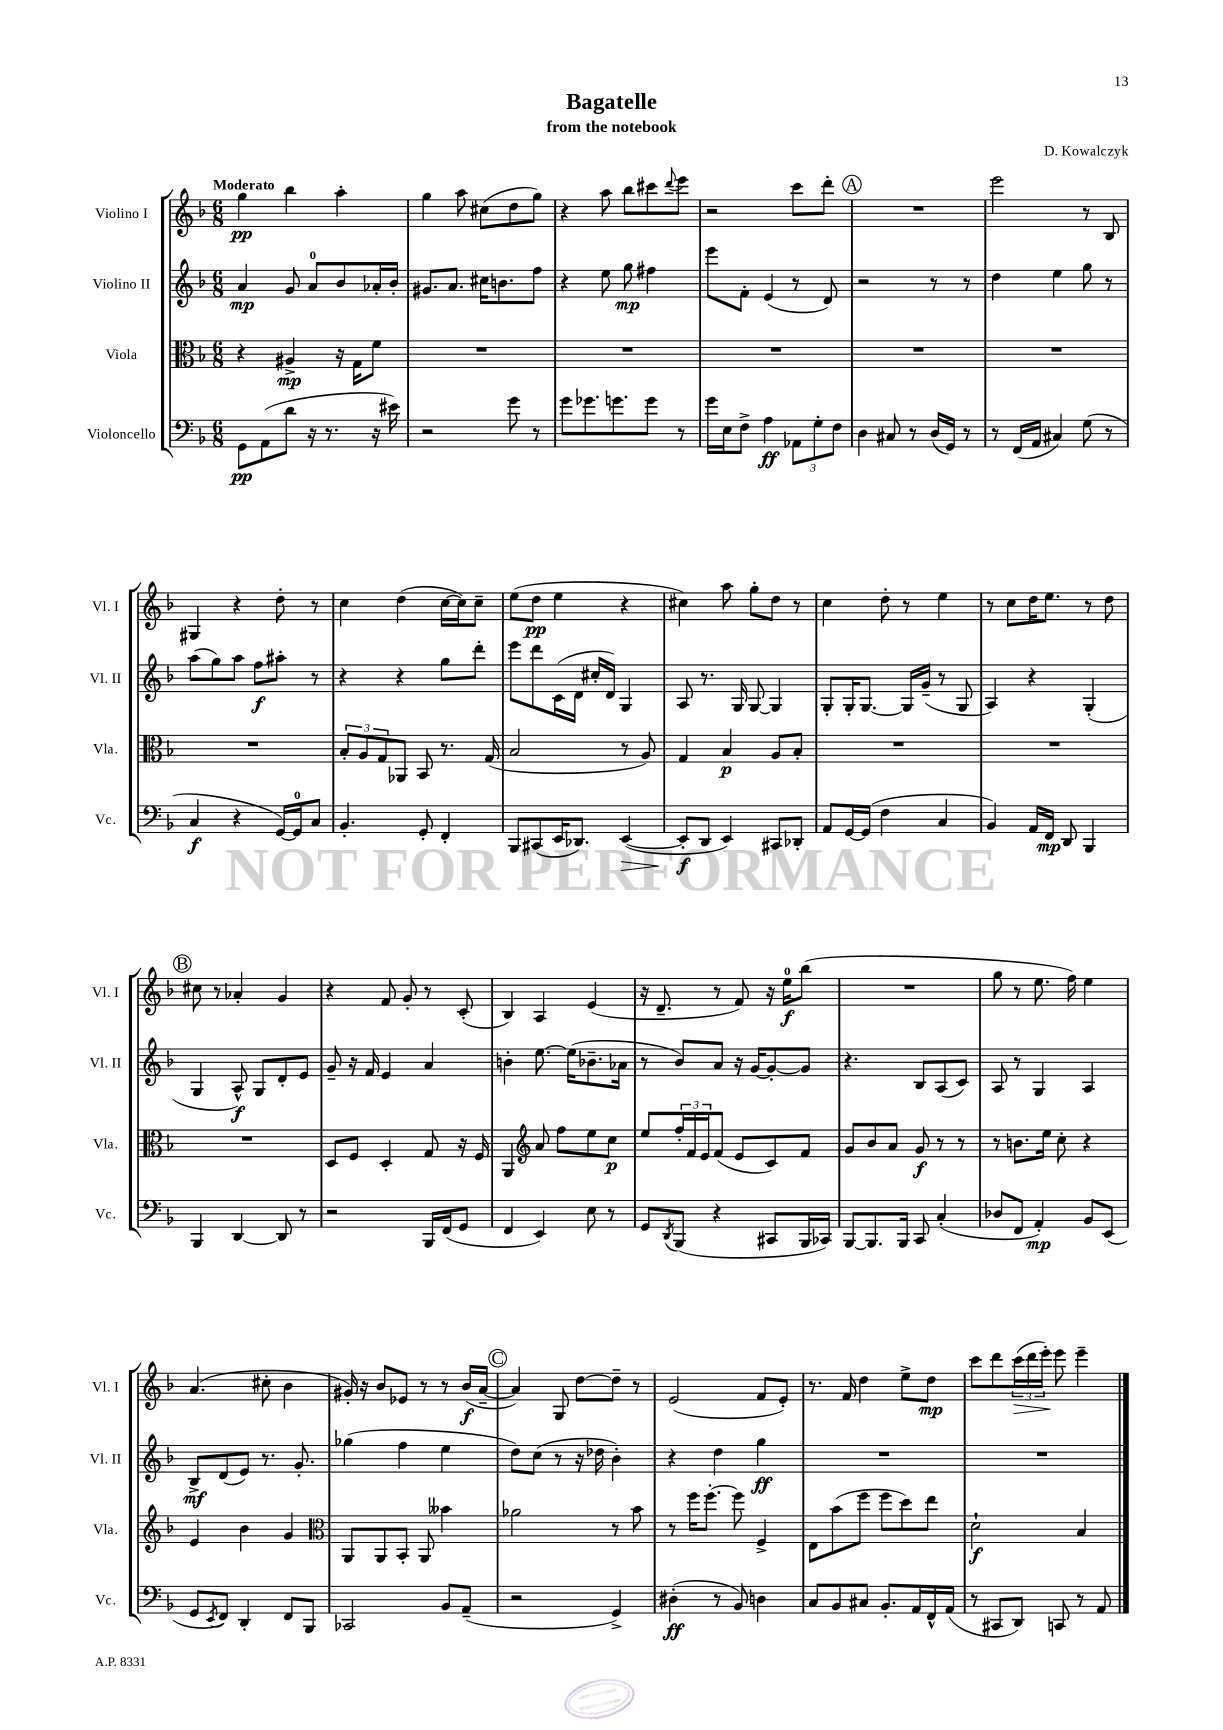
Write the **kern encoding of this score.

**kern	**dynam	**kern	**dynam	**kern	**dynam	**kern	**dynam
*part4	*part4	*part3	*part3	*part2	*part2	*part1	*part1
*staff4	*staff4	*staff3	*staff3	*staff2	*staff2	*staff1	*staff1
*I"Violoncello	*	*I"Viola	*	*I"Violino II	*	*I"Violino I	*
*I'Vc.	*	*I'Vla.	*	*I'Vl. II	*	*I'Vl. I	*
*clefF4	*	*clefC3	*	*clefG2	*	*clefG2	*
*k[b-]	*	*k[b-]	*	*k[b-]	*	*k[b-]	*
*M6/8	*	*M6/8	*	*M6/8	*	*M6/8	*
=1	=1	=1	=1	=1	=1	=1	=1
!	!	!	!	!	!	!LO:TX:a:B:t=Moderato	!
8GG\L	pp	4r	.	4a/	mp	4gg\	pp
(8AA\	.	.	.	.	.	.	.
8d\J	.	4A#X^/	mp	8g/	.	4bb-\	.
16r	.	.	.	8a/L	.	.	.
8.r	.	.	.	.	.	.	.
.	.	16r	.	8b-/	.	4aa'\	.
.	.	16G\KL	.	.	.	.	.
16r	.	8f\J	.	16a-X'/L	.	.	.
16e#X\)	.	.	.	16b-'/JJ	.	.	.
=2	=2	=2	=2	=2	=2	=2	=2
2r	.	2.r	.	8.g#X/L	.	4gg\	.
.	.	.	.	8.a/J	.	.	.
.	.	.	.	.	.	8aa\	.
.	.	.	.	16cc#X\KL	.	(8cc#X\L	.
.	.	.	.	8.bn\	.	.	.
8g\	.	.	.	.	.	8dd\	.
8r	.	.	.	8ff\J	.	8gg\J)	.
=3	=3	=3	=3	=3	=3	=3	=3
8g\L	.	2.r	.	4r	.	4r	.
8.g-X\	.	.	.	.	.	.	.
.	.	.	.	8ee\	.	8aa\	.
8.gn\	.	.	.	.	.	.	.
.	.	.	.	8gg\	mp	8bb-\L	.
8g\J	.	.	.	4ff#X\	.	8ccc#X\	.
.	.	.	.	.	.	8qqddd/	.
8r	.	.	.	.	.	8eee\J	.
=4	=4	=4	=4	=4	=4	=4	=4
16g\LL	.	2.r	.	8eee\L	.	2r	.
16E\J	.	.	.	.	.	.	.
8F^\J	.	.	.	8f'\J	.	.	.
4A\	ff	.	.	(4e/	.	.	.
12AA-X\L	.	.	.	8r	.	8ccc\L	.
12G'\	.	.	.	.	.	.	.
.	.	.	.	8d/)	.	8ddd'\J	.
12F\J	.	.	.	.	.	.	.
!!LO:REH:place=s1:t=A
=5	=5	=5	=5	=5	=5	=5	=5
4D\	.	2.r	.	2r	.	2.r	.
8C#X/	.	.	.	.	.	.	.
8r	.	.	.	.	.	.	.
(16D/LL	.	.	.	8r	.	.	.
16GG/JJ)	.	.	.	.	.	.	.
8r	.	.	.	8r	.	.	.
=6	=6	=6	=6	=6	=6	=6	=6
8r	.	2.r	.	4dd\	.	2eee\	.
(16FF/LL	.	.	.	.	.	.	.
16AA/JJ	.	.	.	.	.	.	.
4C#X/)	.	.	.	4ee\	.	.	.
(8G\	.	.	.	8gg\	.	8r	.
8r	.	.	.	8r	.	8B-/	.
!!LO:LB:g=z
=7	=7	=7	=7	=7	=7	=7	=7
4C/	f	2.r	.	(8aa\L	.	4G#X/	.
.	.	.	.	8gg\)	.	.	.
4r	.	.	.	8aa\J	.	4r	.
.	.	.	.	8ff\L	f	.	.
[16GG/LL)	.	.	.	8aa#X'\J	.	8dd'\	.
16GG/J]	.	.	.	.	.	.	.
8C/J	.	.	.	8r	.	8r	.
=8	=8	=8	=8	=8	=8	=8	=8
4.BB-'/	.	12B-'/L	.	4r	.	4cc\	.
.	.	12A/	.	.	.	.	.
.	.	12G/	.	.	.	.	.
.	.	8AA-X/J	.	4r	.	(4dd\	.
8GG'/	.	8BB-/	.	.	.	.	.
4FF'/	.	8.r	.	8gg\L	.	[16cc\LL	.
.	.	.	.	.	.	16cc\J])	.
.	.	.	.	8ddd'\J	.	8cc~\J	.
.	.	(16G/	.	.	.	.	.
=9	=9	=9	=9	=9	=9	=9	=9
8BBB-/L	.	2B-/	.	8eee\L	.	(8ee\L	.
(8CC#X/	.	.	.	8ddd\	.	8dd\J	pp
16EE/K	.	.	.	(16c\L	.	4ee\	.
8.DD-X/J)	.	.	.	16d\JJ	.	.	.
.	.	.	.	16cc#X'/LL	.	.	.
.	.	.	.	16d/JJ)	.	.	.
!	!LO:HP:b	!	!	!	!	!	!
([4EE/	>	8r	.	4G/	.	4r	.
.	.	8A/)	.	.	.	.	.
=10	=10	=10	=10	=10	=10	=10	=10
8EE'/L]	f	4G/	.	8A/	.	4cc#X\)	.
8DD/J	]	.	.	8.r	.	.	.
4EE/)	.	4B-/	p	.	.	8aa\	.
.	.	.	.	16G/	.	.	.
.	.	.	.	[8G/	.	8gg'\L	.
8CC#X/L	.	8A/L	.	4G/]	.	8dd\J	.
8DD-X'/J	.	8B-'/J	.	.	.	8r	.
=11	=11	=11	=11	=11	=11	=11	=11
8AA/L	.	2.r	.	8G'/L	.	4cc\	.
[16GG/L	.	.	.	16G'/K	.	.	.
(16GG/JJ]	.	.	.	[8.G/J	.	.	.
4F\	.	.	.	.	.	8dd'\	.
.	.	.	.	16G/LL]	.	8r	.
.	.	.	.	(16g~/JJ	.	.	.
4C/	.	.	.	8r	.	4ee\	.
.	.	.	.	8G/	.	.	.
=12	=12	=12	=12	=12	=12	=12	=12
4BB-/)	.	2.r	.	4A/)	.	8r	.
.	.	.	.	.	.	8cc\L	.
16AA/LL	.	.	.	4r	.	16dd\K	.
16FF/JJ	mp	.	.	.	.	8.ee\J	.
8DD/	.	.	.	.	.	.	.
4BBB-/	.	.	.	(4G'/	.	8r	.
.	.	.	.	.	.	8dd\	.
!!LO:LB:g=z
!!LO:REH:place=s1:t=B
=13	=13	=13	=13	=13	=13	=13	=13
4BBB-/	.	2.r	.	4G/	.	8cc#X\	.
.	.	.	.	.	.	8r	.
[4DD/	.	.	.	8A^^/)	f	4a-X'/	.
.	.	.	.	8G/L	.	.	.
8DD/]	.	.	.	8d'/	.	4g/	.
8r	.	.	.	8e/J	.	.	.
=14	=14	=14	=14	=14	=14	=14	=14
2r	.	8D/L	.	8g~/	.	4r	.
.	.	8F/J	.	16r	.	.	.
.	.	.	.	16f/	.	.	.
.	.	4D'/	.	4e/	.	8f/	.
.	.	.	.	.	.	8g'/	.
16BBB-/LL	.	8G/	.	4a/	.	8r	.
(16FF/J	.	.	.	.	.	.	.
8GG/J	.	16r	.	.	.	(8c'/	.
.	.	16F/	.	.	.	.	.
=15	=15	=15	=15	=15	=15	=15	=15
4FF/	.	4AA/	.	4bn'\	.	4B-/)	.
*	*	*clefG2	*	*	*	*	*
4EE/)	.	8a/	.	[8.ee\	.	4A/	.
.	.	8ff\L	.	.	.	.	.
.	.	.	.	(16ee\KL]	.	.	.
8E\	.	8ee\	.	8.b-X~\	.	(4e/	.
8r	.	8cc\J	p	.	.	.	.
.	.	.	.	16a-X\Jk	.	.	.
=16	=16	=16	=16	=16	=16	=16	=16
8GG/L	.	8ee/L	.	8r	.	16r	.
.	.	.	.	.	.	8.d~/	.
8qDD/	.	.	.	.	.	.	.
(8BBB-/J	.	24ff'/L	.	8b-/L)	.	.	.
.	.	24f/	.	.	.	.	.
.	.	24e/J	.	.	.	.	.
4r	.	(8f/J	.	8a/J	.	8r	.
.	.	8e/L	.	16r	.	8f/)	.
.	.	.	.	[16g/KL	.	.	.
8CC#X/L	.	8c/)	.	8g'/_	.	16r	.
.	.	.	.	.	.	16ee\KL	f
16BBB-/L	.	8f/J	.	8g/J]	.	(8bb-\J	.
16CC-X/JJ)	.	.	.	.	.	.	.
=17	=17	=17	=17	=17	=17	=17	=17
[8BBB-/L	.	8g/L	.	4.r	.	2.r	.
8.BBB-/]	.	8b-/	.	.	.	.	.
.	.	8a/J	.	.	.	.	.
16BBB-/Jk	.	.	.	.	.	.	.
8CC/	.	8g/	f	8B-/L	.	.	.
(4C'/	.	8r	.	(8A/	.	.	.
.	.	8r	.	8c/J)	.	.	.
=18	=18	=18	=18	=18	=18	=18	=18
8D-X/L	.	8r	.	8A/	.	8gg\	.
8FF/J	.	8.bn\L	.	8r	.	8r	.
4AA'/)	mp	.	.	4G/	.	8.ee\	.
.	.	16ee\Jk	.	.	.	.	.
.	.	8cc'\	.	.	.	.	.
.	.	.	.	.	.	16ff\)	.
8BB-/L	.	4r	.	4A/	.	4ee\	.
(8EE/J	.	.	.	.	.	.	.
!!LO:LB:g=z
=19	=19	=19	=19	=19	=19	=19	=19
8GG/L	.	4e/	.	8B-^/L	mf	(4.a/	.
8qEE/	.	.	.	.	.	.	.
8FF/J)	.	.	.	(8d/	.	.	.
4DD'/	.	4b-\	.	8e/J)	.	.	.
.	.	.	.	8.r	.	8cc#X'\	.
8FF/L	.	4g/	.	.	.	4b-\	.
.	.	.	.	8.g'/	.	.	.
8BBB-/J	.	.	.	.	.	.	.
=20	=20	=20	=20	=20	=20	=20	=20
*	*	*clefC3	*	*	*	*	*
2CC-X/	.	8AA/L	.	(4gg-X\	.	16g#X'/)	.
.	.	.	.	.	.	16r	.
.	.	8AA/	.	.	.	8b-/L	.
.	.	8BB-'/J	.	4ff\	.	8e-X/J	.
.	.	8AA/	.	.	.	8r	.
8BB-/L	.	4b--X\	.	4ee\	.	8r	.
(8AA~/J	.	.	.	.	.	(16b-/LL	f
.	.	.	.	.	.	[16a~/JJ	.
!!LO:REH:place=s1:t=C
=21	=21	=21	=21	=21	=21	=21	=21
2r	.	2a-X\	.	8dd\L)	.	4a/])	.
.	.	.	.	(8cc\J	.	.	.
.	.	.	.	8r	.	8G/	.
.	.	.	.	16r	.	[8dd\L	.
.	.	.	.	16dd-X\	.	.	.
4GG^/)	.	8r	.	4b-'\)	.	8dd~\J]	.
.	.	8b-\	.	.	.	8r	.
=22	=22	=22	=22	=22	=22	=22	=22
(4D#X'\	ff	8r	.	4r	.	(2e/	.
.	.	16ff\KL	.	.	.	.	.
.	.	[8.ff'\J	.	.	.	.	.
8r	.	.	.	4dd\	.	.	.
8BB-/)	.	8ff\]	.	.	.	.	.
4Dn\	.	4F^/	.	4gg\	ff	8f/L	.
.	.	.	.	.	.	8e'/J)	.
=23	=23	=23	=23	=23	=23	=23	=23
8C/L	.	8E\L	.	2.r	.	8.r	.
8BB-/	.	(8b-\	.	.	.	.	.
.	.	.	.	.	.	16f/	.
8C#X/J	.	8ff\J	.	.	.	4dd\	.
8.BB-'/L	.	8ff\L	.	.	.	.	.
.	.	8dd\)	.	.	.	8ee^\L	.
16AA/L	.	.	.	.	.	.	.
16FF^^/	.	8ee\J	.	.	.	8dd\J	mp
(16AA/JJ	.	.	.	.	.	.	.
=24	=24	=24	=24	=24	=24	=24	=24
8r	.	2d`\	f	2.r	.	8ccc\L	.
8CC#X/L	.	.	.	.	.	8ddd\	.
!	!	!	!	!	!	!	!LO:HP:b
8DD/J)	.	.	.	.	.	(24ccc\L	>
.	.	.	.	.	.	24ddd\	.
.	.	.	.	.	.	24eee'\JJ)	.
8CCn/	.	.	.	.	.	8eee\	]
8r	.	4B-/	.	.	.	4eee~\	.
8AA/	.	.	.	.	.	.	.
==	==	==	==	==	==	==	==
*-	*-	*-	*-	*-	*-	*-	*-
